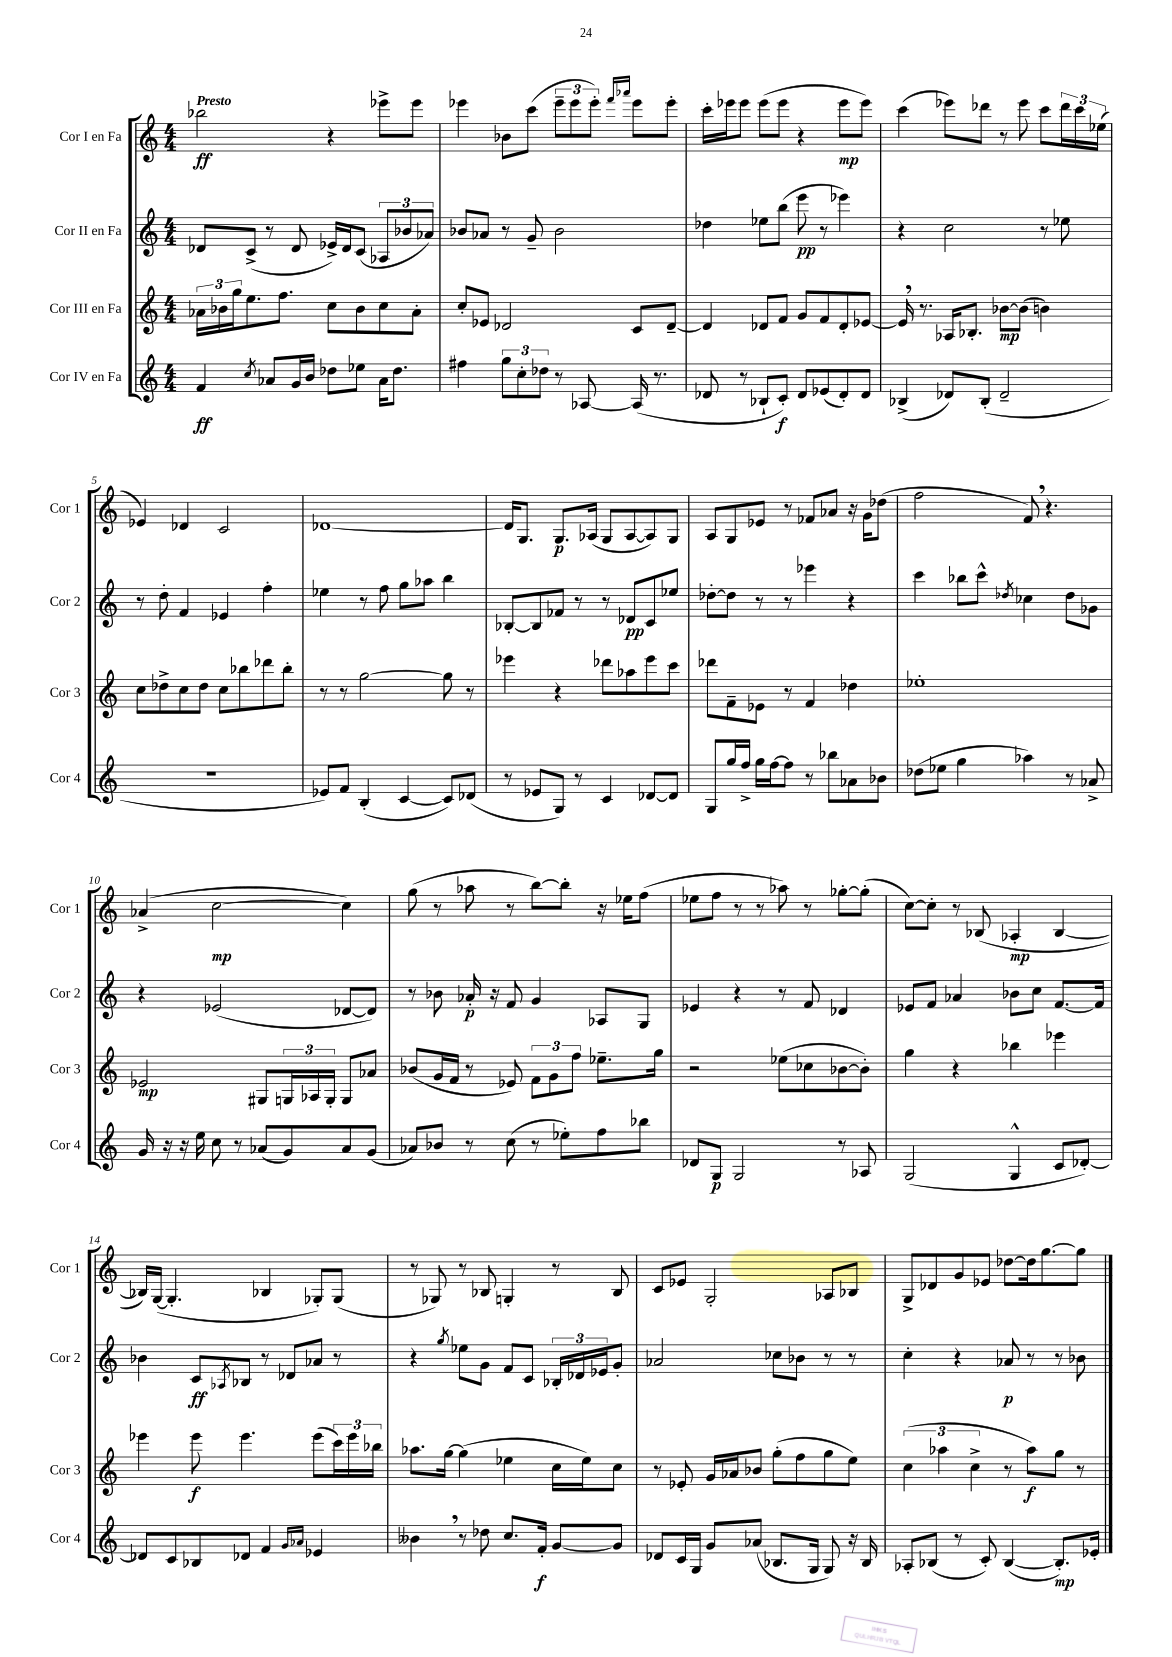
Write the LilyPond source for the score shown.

<<
\new StaffGroup <<
\new Staff = "s0" \with { instrumentName = "Cor I en Fa" shortInstrumentName = "Cor 1" } {
    \clef treble \key c \major \numericTimeSignature \time 4/4 \tempo "Presto"
    bes''2\ff r4 ees'''8-> ees'''8 |
    ees'''4 bes'8 c'''8( \tuplet 3/2 { ees'''8-- ees'''8 ees'''8-.) } \grace { f'''16 aes'''16 } ees'''8 ees'''8-. |
    c'''16-. ees'''16 ees'''8 ees'''8( ees'''8 r4 ees'''8\mp ees'''8) |
    c'''4( ees'''8) des'''8 r8 ees'''8 c'''8 \tuplet 3/2 { des'''16 c'''16 ees''16( } |
    ees'4) des'4 c'2 |
    des'1~ |
    des'16 g8. g8.\p aes16( g8 aes8~ aes8) g8 |
    a8 g8 ees'8 r8 fes'8 aes'8 r16 g'16 des''8( |
    f''2 f'8) \breathe r4. |
    aes'4->( c''2~\mp c''4) |
    g''8( r8 aes''8 r8 b''8~) b''8-. r16 ees''16 f''8( |
    ees''8 f''8 r8 r8 aes''8) r8 ges''8~-. ges''8-.( |
    c''8~) c''8-. r8 bes8( aes4-.\mp bes4~ |
    bes16) g16~( g4.-. bes4 ges8-.) ges8( |
    r8 ges8) r8 bes8 g4-. r8 bes8 |
    c'8 ees'8 g2-. aes8 bes8 |
    g8-> des'8 g'8 ees'8 des''8~ des''16 g''8.~ g''8 \bar "|." |
}
\new Staff = "s1" \with { instrumentName = "Cor II en Fa" shortInstrumentName = "Cor 2" } {
    \clef treble \key c \major \numericTimeSignature \time 4/4
    des'8 c'8->( r8 des'8 ees'16->) des'16 c'8( \tuplet 3/2 { aes8 bes'8 aes'8) } |
    bes'8 aes'8 r8 g'8-- bes'2 |
    des''4 ees''8 b''8( e'''8\pp r8 ees'''4) |
    r4 c''2 r8 ees''8 |
    r8 d''8-. f'4 ees'4 f''4-. |
    ees''4 r8 f''8 g''8 aes''8 b''4 |
    bes8~-. bes8 fes'8 r8 r8 des'8\pp c'8 ees''8 |
    des''8~-. des''8 r8 r8 ees'''4 r4 |
    c'''4 bes''8 c'''8-^ \acciaccatura { des''8 } ces''4 des''8 ges'8 |
    r4 ees'2( des'8~ des'8) |
    r8 bes'8 aes'16-.\p r16 f'8 g'4 aes8 g8 |
    ees'4 r4 r8 f'8 des'4 |
    ees'8 f'8 aes'4 bes'8 c''8 f'8.~ f'16 |
    bes'4 c'8\ff \acciaccatura { aes8 } bes8 r8 des'8 aes'8 r8 |
    r4 \acciaccatura { g''8 } ees''8 g'8 f'8 c'8 \tuplet 3/2 { bes16-. des'16 ees'16 } g'8-. |
    aes'2 ces''8 bes'8 r8 r8 |
    c''4-. r4 aes'8\p r8 r8 bes'8 \bar "|." |
}
\new Staff = "s2" \with { instrumentName = "Cor III en Fa" shortInstrumentName = "Cor 3" } {
    \clef treble \key c \major \numericTimeSignature \time 4/4
    \tuplet 3/2 { aes'16 bes'16 g''16 } e''8. f''8. c''8 bes'8 c''8 aes'8-. |
    c''8-. ees'8 des'2 c'8 des'8~-- |
    des'4 des'8 f'8 g'8 f'8 des'8-. ees'8~ |
    ees'16 \breathe r8. aes16 bes8.-. bes'8~\mp bes'8( b'4) |
    c''8 des''8-> c''8 des''8 c''8 bes''8 des'''8 bes''8-. |
    r8 r8 g''2~ g''8 r8 |
    ees'''4 r4 des'''8 aes''8 ees'''8 c'''8 |
    des'''8 f'8-- ees'8 r8 f'4 des''4 |
    ees''1-. |
    ees'2\mp gis8 \tuplet 3/2 { g16 aes16 g16-. } g8 aes'8 |
    bes'8( g'16 f'16 r8 ees'8) \tuplet 3/2 { f'8 g'8 f''8 } ees''8.-- g''16 |
    r2 ees''8( ces''8 bes'8~ bes'8-.) |
    g''4 r4 bes''4 ees'''4 |
    ees'''4 ees'''8\f ees'''4. ees'''8( \tuplet 3/2 { c'''16) ees'''16 bes''16 } |
    aes''8. g''16~ g''4( ees''4 c''16 ees''16) c''8 |
    r8 ees'8-. g'16 aes'16 bes'8 g''8-.( f''8 g''8 e''8) |
    \tuplet 3/2 { c''4( aes''4 c''4-> } r8 aes''8\f) g''8 r8 \bar "|." |
}
\new Staff = "s3" \with { instrumentName = "Cor IV en Fa" shortInstrumentName = "Cor 4" } {
    \clef treble \key c \major \numericTimeSignature \time 4/4
    f'4\ff \acciaccatura { c''8 } aes'8 g'16 b'16 des''8 ees''8 aes'16 des''8. |
    fis''4 \tuplet 3/2 { g''8 c''8-. des''8 } r8 aes8~ aes16( r8. |
    des'8 r8 bes8-! c'8-.\f) des'8 ees'8( des'8-.) des'8 |
    bes4->( des'8) bes8-.( des'2-- |
    R1 |
    ees'8) f'8 b4-.( c'4~ c'8) des'8( |
    r8 ees'8 g8) r8 c'4 des'8~ des'8 |
    g8 g''16 f''16-> g''16 f''16~ f''8 r8 bes''8 aes'8 bes'8 |
    des''8( ees''8 g''4 aes''4) r8 aes'8-> |
    g'16 r16 r16 e''16 c''8 r8 aes'8( g'8) aes'8 g'8( |
    aes'8) bes'8 r8 c''8( r8 ees''8-.) f''8 bes''8 |
    des'8 g8\p g2 r8 aes8 |
    g2( g4-^ c'8 des'8~-.) |
    des'8 c'8 bes8 des'8 f'4 \grace { g'16 aes'16 } ees'4 |
    beses'4 \breathe r8 des''8 c''8. f'16-.\f g'8~ g'8 |
    des'8 c'16 g16 g'8 aes'8( bes8. g16 g8) r16 bes16 |
    aes8-. bes8( r8 c'8-.) bes4~( bes8.-.\mp) ees'16-. \bar "|." |
}
>>
>>
